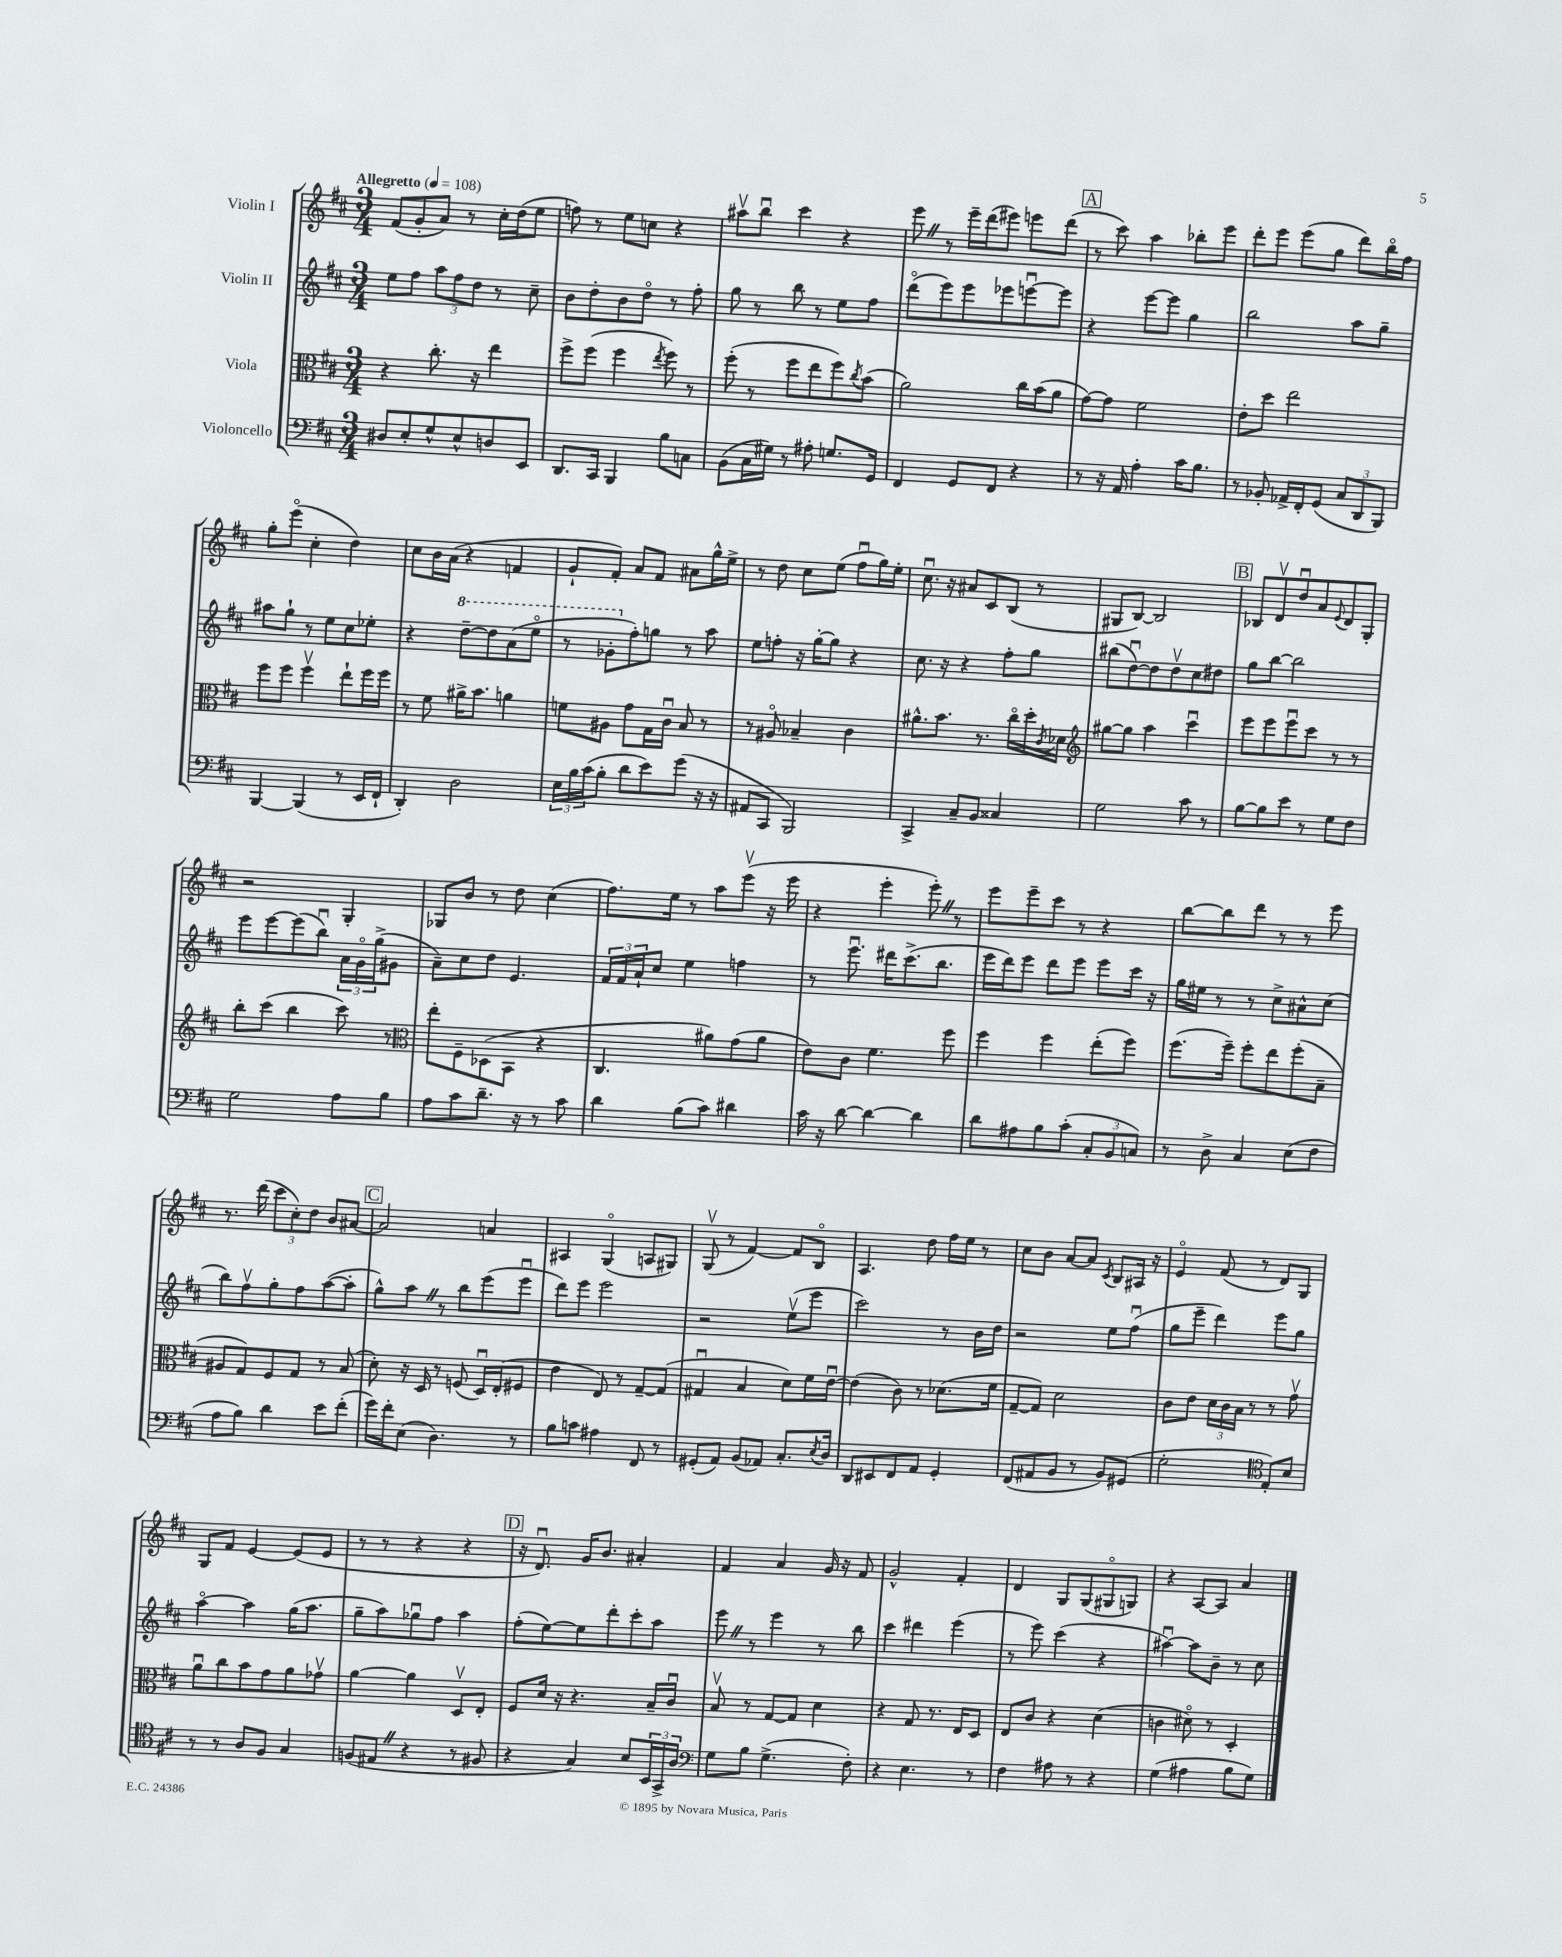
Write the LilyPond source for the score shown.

<<
\new StaffGroup <<
\new Staff = "s0" \with { instrumentName = "Violin I" } {
    \clef treble \key d \major \numericTimeSignature \time 3/4 \tempo "Allegretto" 4 = 108
    fis'8( g'8-. a'8) r8 cis''16-. d''16( e''8 |
    f''8) r8 e''8 c''8 r4 |
    ais''8\upbow b''8\downbow cis'''4 r4 |
    e'''8 \once \override BreathingSign.text = \markup { \musicglyph "scripts.caesura.straight" } \breathe r8 e'''16-- d'''16( eis'''8) e'''8 d'''8( |
    \mark \markup { \box "A" } r8 cis'''8) a''4 bes''8-. e'''8 |
    d'''8-. e'''8 e'''8( g''8 d'''8) b''16\flageolet fis''16 |
    g''8-. e'''8\flageolet( cis''4-. d''4) |
    cis''8 b'16 a'16( r4 f'4 |
    g'8-! fis'8-.) a'8 fis'8 ais'8 g''16-^ e''16-> |
    r8 d''8 cis''8 e''8( fis''8\downbow g''16) e''16-. |
    cis''8.\downbow r16 ais'8 cis'8 b8( r8 |
    gis8 b8~) b2 |
    \mark \markup { \box "B" } bes8 d'8\upbow d''8\downbow a'8 \appoggiatura { e'8 } d'8 g8-. |
    r2 g4-. |
    ges8 b'8 r8 d''8 cis''4( |
    fis''8.) e''16 r8 a''8 e'''8\upbow( r16 e'''16 |
    r4 e'''4-. e'''8-.) \once \override BreathingSign.text = \markup { \musicglyph "scripts.caesura.straight" } \breathe r8 |
    e'''8 e'''8-- cis'''8 r8 r4 |
    b''8~ b''8 d'''8 r8 r8 e'''8 |
    r8. d'''16( \tuplet 3/2 { cis'''8 cis''8-.) d''8 } b'8 ais'8~ |
    \mark \markup { \box "C" } ais'2 a'4 |
    ais4 g4\flageolet( a8 gis8) |
    g8\upbow( r8 fis'4~) fis'8 b8\flageolet |
    a4. d''8 fis''16 e''16 r8 |
    cis''8 b'8 a'8~ a'8 \acciaccatura { cis'8 } b8 ais16 r16 |
    e'4\flageolet fis'8( r8 d'8) g8 |
    g8 fis'8 e'4~ e'8( e'8 |
    r8 r8 r4 r4 |
    \mark \markup { \box "D" } r16 d'8.\downbow) g'16 b'8. ais'4-. |
    fis'4 a'4 g'16 r16 fis'8 |
    g'2-^ fis'4-. |
    d'4 g8 g8( gis8\flageolet g8) |
    r4 a8~ a8 a'4 \bar "|." |
}
\new Staff = "s1" \with { instrumentName = "Violin II" } {
    \clef treble \key d \major \numericTimeSignature \time 3/4
    e''8 fis''8 \tuplet 3/2 { a''8 fis''8 d''8 } r8 cis''8-- |
    b'8 d''8-. b'8 d''8\flageolet r8 fis''8-. |
    g''8 r8 b''8 r8 e''8 fis''8 |
    d'''8\flageolet( e'''8) e'''8 ees'''8 e'''8~\downbow e'''8 |
    \mark \markup { \box "A" } r4 e'''8~ e'''8 g''4 |
    b''2 a''8 g''8-- |
    ais''8 g''8-! r8 e''8 cis''8 ees''8-. |
    r4 \ottava #1 d'''8~-- d'''8 a''8( e'''8\flageolet |
    r8 ges''8-. \ottava #0 fis''8-.) g''8 r8 a''8 |
    e''8 f''8-. r16 g''16~-. g''8 r4 |
    cis''8. r16 r4 fis''8-. g''8 |
    bis''8( d''8~\downbow) d''8 d''8\upbow cis''8 dis''8 |
    \mark \markup { \box "B" } g''8 b''8~ b''2 |
    e'''8 e'''8~ e'''8( b''8\downbow) \tuplet 3/2 { a'16 g'16\flageolet g''16->( } gis'8 |
    a'8--) cis''8 d''8 e'4. |
    \tuplet 3/2 { fis'16 fis'16 a'16-! } cis''8 e''4 f''4 |
    r8 e'''8.\downbow dis'''16 cis'''8.->( b''8. |
    e'''16 d'''16) e'''8 d'''8 e'''8 e'''8 cis'''16 r16 |
    g''16 eis''16 r8 r8 cis''8-> ais'8-^ cis''8( |
    b''8) fis''8\upbow g''8-. fis''8 a''8~( a''8-. |
    \mark \markup { \box "C" } g''8-^) a''8 \once \override BreathingSign.text = \markup { \musicglyph "scripts.caesura.straight" } \breathe r8 b''8 e'''8( e'''8\downbow |
    d'''8) e'''8 e'''2 |
    r2 e''8\upbow( e'''8 |
    cis'''2) r8 b'16 d''16 |
    r2 e''8 fis''8\downbow( |
    g''8 e'''8-- d'''4) e'''8 g''8 |
    a''4~\flageolet a''4 g''16( a''8. |
    g''8-- a''8) ges''8\downbow fis''8 a''4 |
    \mark \markup { \box "D" } fis''8-.( e''8~) e''8 d'''8-. cis'''8-. a''8 |
    e'''8 \once \override BreathingSign.text = \markup { \musicglyph "scripts.caesura.straight" } \breathe r8 e'''4 r8 b''8 |
    cis'''4 dis'''4 e'''4( |
    r8 e'''8) cis'''4( r4 |
    ais''4~\downbow) ais''8 b'8-- r8 cis''8 \bar "|." |
}
\new Staff = "s2" \with { instrumentName = "Viola" } {
    \clef alto \key d \major \numericTimeSignature \time 3/4
    r4 cis''8.-. r16 e''4 |
    fis''8-> fis''8( fis''4 \acciaccatura { e''8 } fis''8) r8 |
    fis''8-.( r8 fis''8 e''8 fis''8) \acciaccatura { cis''8 } b'8( |
    a'2) cis''16 b'16( a'8 |
    \mark \markup { \box "A" } g'8~) g'8 fis'2 |
    e'8-. d''8 e''2 |
    fis''8 fis''8 fis''4\upbow e''8-! fis''16 fis''16 |
    r8 fis'8 ais'16-> b'8. a'4 |
    f'8 ais8 g'8 g16 cis'16\downbow b8 r8 |
    r8 ais8\flageolet bes4-- cis'4 |
    ais'8.-^ b'8. r8. cis''16\flageolet d''16-. \acciaccatura { cis'8 } des'16 |
    \clef treble gis''8~ gis''8 a''4 cis'''4\downbow |
    \mark \markup { \box "B" } e'''8 e'''8 e'''8\downbow cis'''8 r8 r8 |
    b''8-. cis'''8( b''4 cis'''8) r8 |
    \clef alto e''8-. fis8-- des8( b,8 r4 |
    cis4. ais'8) g'8( ais'8 |
    e'8) cis'8 fis'4. fis''8 |
    fis''4 fis''4 e''8-.( fis''8) |
    fis''8.( fis''16--) fis''8-. e''8 fis''8-.( b8-- |
    ais8 g8) fis8 g8 r8 b8( |
    \mark \markup { \box "C" } d'8-.) r16 d16 r8 f8( d16\downbow) e16-.( fis8 |
    e'4 e8) r8 g8~-- g8( |
    gis4\downbow b4 d'8) fis'16 e'16~\downbow |
    e'4( cis'8) r8 des'8.( fis'16 |
    g8~-- g8) d'2 |
    cis'8 e'8 \tuplet 3/2 { d'16 cis'16 b16 } r8 r8 g'8\upbow |
    a'8\downbow cis''8 b'8 g'8 a'8 ges'8\upbow |
    a'4~ a'4 d8\upbow e8-. |
    \mark \markup { \box "D" } fis8 d'16 r16 r4. b16-- cis'16\downbow |
    b8\upbow r8 g8~ g8 d'4 |
    r4 g8 r8. e16 d8 |
    e8 cis'8 r4 d'4( |
    c'4 dis'8\flageolet) r8 d4-. \bar "|." |
}
\new Staff = "s3" \with { instrumentName = "Violoncello" } {
    \clef bass \key d \major \numericTimeSignature \time 3/4
    dis8 e8-. g8-^ e8-^ d8 e,8 |
    d,8. cis,16 b,,4 b8 c8 |
    b,8( cis16 gis16) r8 ais8-. g8. g,16 |
    fis,4 g,8 fis,8 r4 |
    \mark \markup { \box "A" } r8 r16 a,16 a4-. cis'16 b8. |
    r8 bes,8-. aes,16-> fis,16-. g,8( \tuplet 3/2 { cis8 d,8 b,,8) } |
    b,,4~ b,,4( r8 e,16 fis,16-! |
    d,4-.) d2 |
    \tuplet 3/2 { e16 b16 cis'16( } b8-. d'8 e'8) g'8( r16 r16 |
    ais,8 cis,8 b,,2) |
    cis,4-> cis8-- b,8 cisis4 |
    g2 cis'8 r8 |
    \mark \markup { \box "B" } b8~ b8 e'8 r8 g8 fis8 |
    g2 a8 b8 |
    a8 cis'8 d'8.-- r16 r8 cis'8 |
    d'4 b8( cis'8) dis'4 |
    cis'16 r16 d'8~ d'4~ d'4 |
    d'8 ais8 b8 cis'8-.( \tuplet 3/2 { cis8-. b,8 c8) } |
    r8 d8-> cis4 e8( fis8 |
    a8 b8) d'4 e'8 fis'8-.( |
    \mark \markup { \box "C" } g'16) fis'16-. e8( d4.) r8 |
    b8 c'8 ais4 fis,8 r8 |
    gis,8-.( a,8) b,8( aes,8) cis8.-. \acciaccatura { e8 } d16 |
    d,8 eis,8 fis,8 a,8 g,4-. |
    fis,8( ais,8 b,8 r8 b,8) gis,8( |
    g2-. \clef tenor e8-.) b8 |
    r8 r8 a8 fis8 g4 |
    f8( eis8 \once \override BreathingSign.text = \markup { \musicglyph "scripts.caesura.straight" } \breathe r4 r8 fis8 |
    \mark \markup { \box "D" } r4 g4) b8 \tuplet 3/2 { b,16 g,16-> a16 } |
    \clef bass g8 b8 g4.->( fis8-.) |
    r4 e4. r8 |
    fis4 ais8 r8 r4 |
    g4( ais4 b8 g8) \bar "|." |
}
>>
>>
\layout { \context { \Score \remove "Bar_number_engraver" } }
